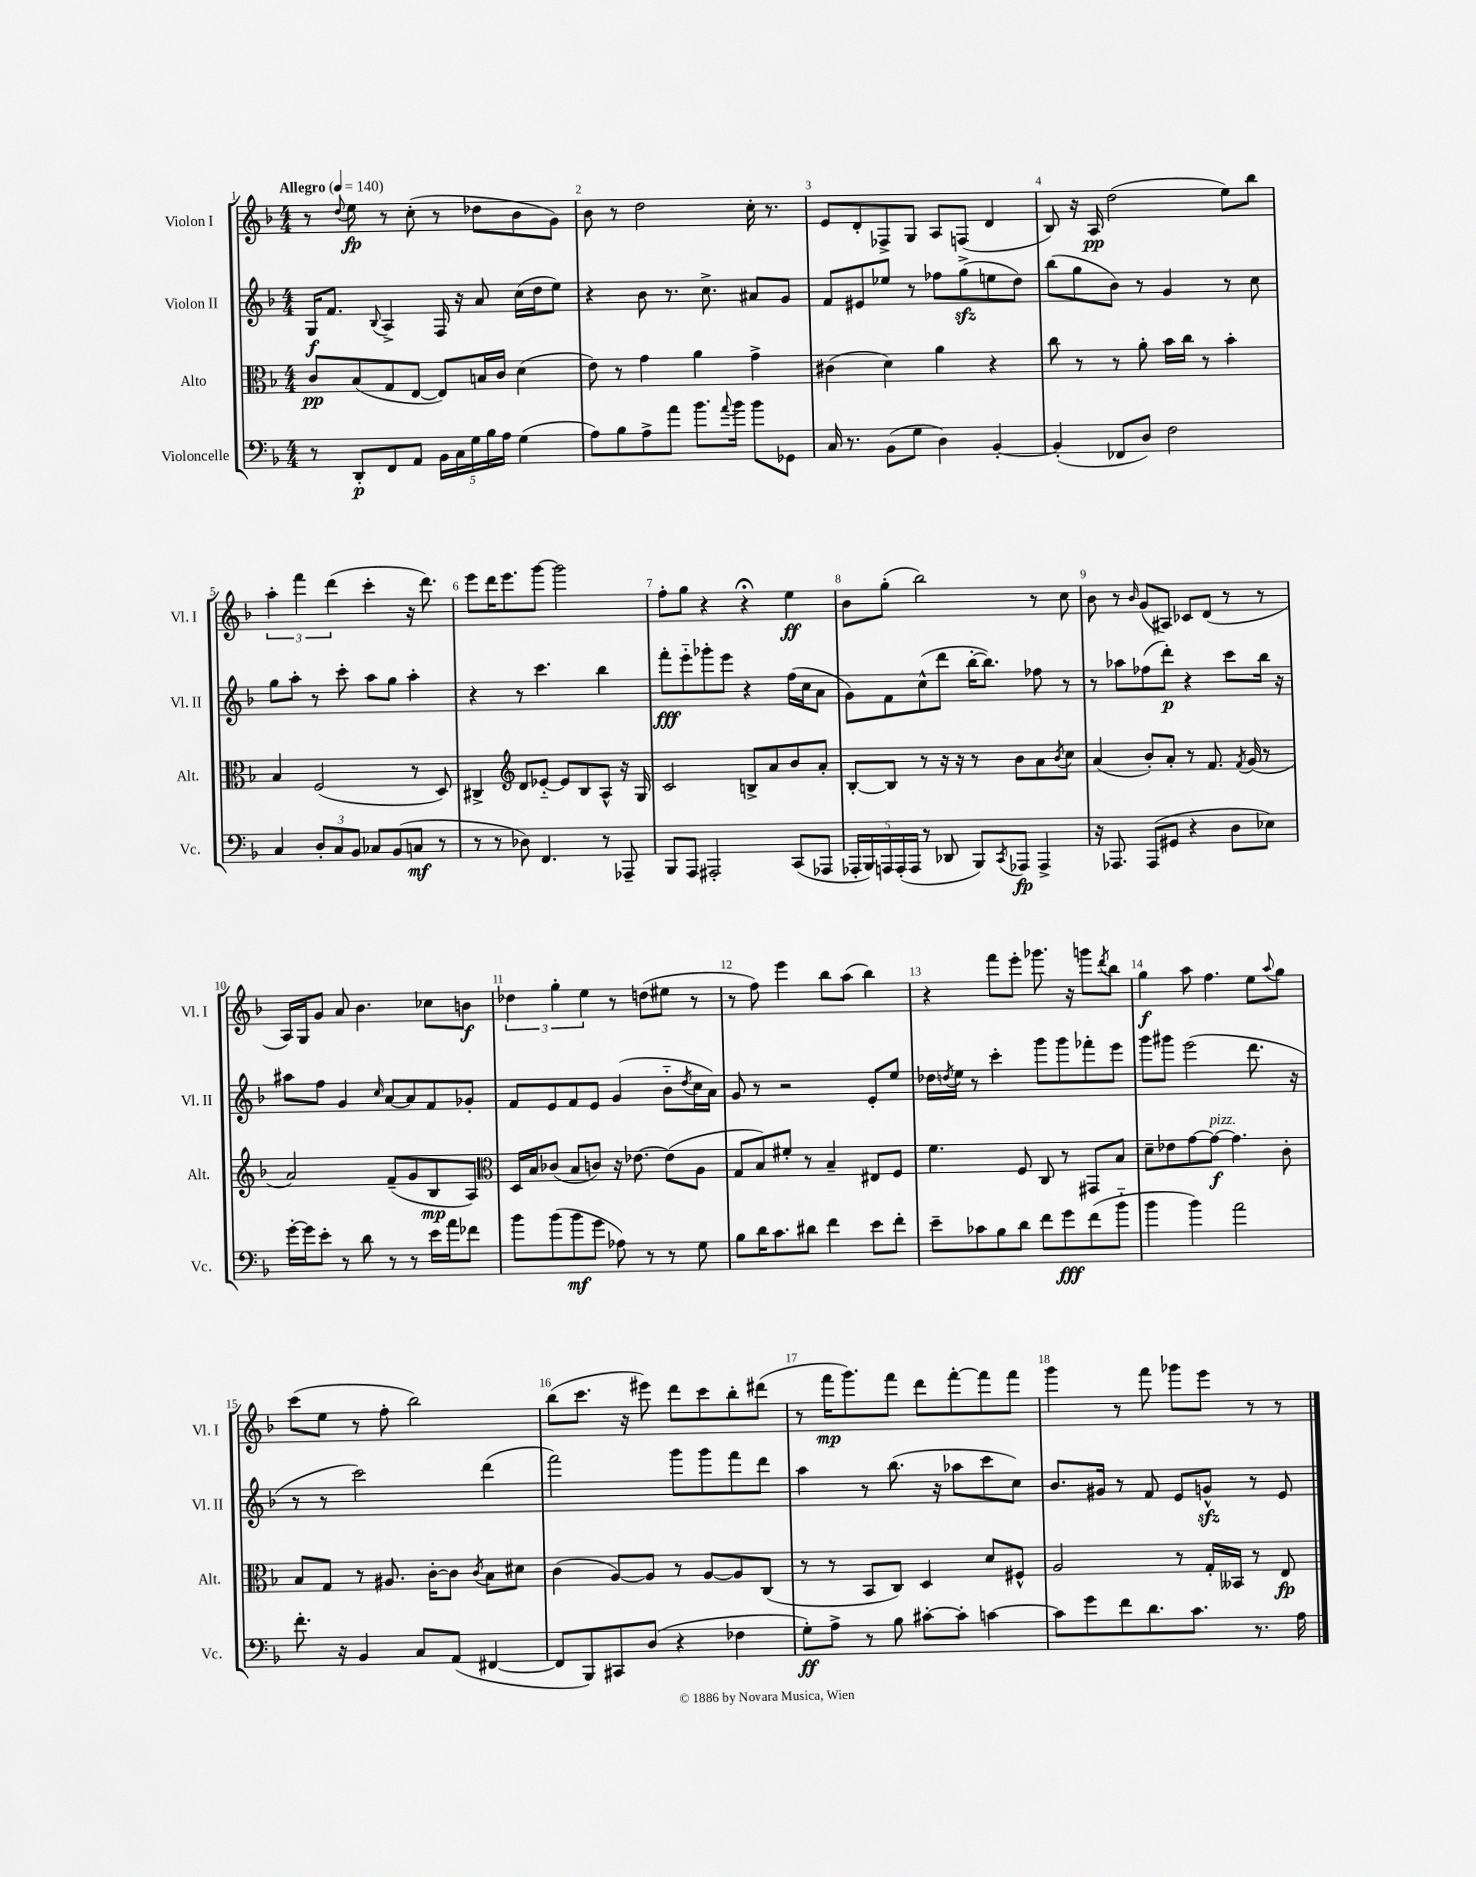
<<
\new StaffGroup <<
\new Staff = "s0" \with { instrumentName = "Violon I" shortInstrumentName = "Vl. I" } {
    \clef treble \key f \major \numericTimeSignature \time 4/4 \tempo "Allegro" 4 = 140
    r8 \appoggiatura { d''8 } e''8\fp r8 c''8-.( r8 des''8 bes'8 g'8) |
    bes'8 r8 d''2 c''16-. r8. |
    e'8 d'8-. fes8-> g8 a8 f8( d'4 |
    bes8) r16 a16\pp d''2( e''8) bes''8 |
    \tuplet 3/2 { a''4-. f'''4 d'''4( } c'''4-. r16 d'''8.) |
    e'''8 d'''16 e'''8. g'''8~ g'''2 |
    f''8-. g''8 r4 r4\fermata e''4\ff |
    bes'8 g''8-.( bes''2) r8 c''8 |
    bes'8 r8 \grace { bes'16 } g'8( ais8) ces'8 d'8( r8 r8 |
    a16) g16 g'8 a'8 bes'4. ces''8 b'8\f |
    \tuplet 3/2 { des''4 g''4-. e''4 } r8 d''8( eis''8 r8 |
    r8 f''8) e'''4 bes''8 a''8( bes''4) |
    r4 f'''8 e'''8-. ges'''8. r16 g'''8 \acciaccatura { d'''8 } bes''8 |
    g''4\f a''8 f''4. e''8 \appoggiatura { a''8 } g''8 |
    c'''8( e''8 r8 f''8-. bes''2) |
    bes''8( c'''8. r16 eis'''8) d'''8 c'''8 bes''8-. dis'''8( |
    r8 f'''16\mp g'''8.) f'''8 d'''8 f'''8~-. f'''8 f'''8 |
    g'''4 r8 f'''8 ges'''8 e'''8 r8 r8 \bar "|." |
}
\new Staff = "s1" \with { instrumentName = "Violon II" shortInstrumentName = "Vl. II" } {
    \clef treble \key f \major \numericTimeSignature \time 4/4
    g16\f f'8. \appoggiatura { bes8 } a4-> f16 r16 a'8 c''16( d''16 e''8) |
    r4 bes'8 r8. c''8.-> ais'8 g'8 |
    f'8 eis'8 ees''8 r8 fes''8 g''8->\sfz( e''8 d''8) |
    bes''8( g''8 bes'8) r8 g'4 r8 c''8 |
    g''8 a''8-. r8 c'''8-. a''8 g''8 a''4-. |
    r4 r8 c'''4. bes''4 |
    f'''8-.\fff e'''8-_ ges'''8-. e'''8 r4 f''16( c''16 a'8 |
    g'8) f'8 c''8-^( d'''8 bes''16~-. bes''8.) fes''8 r8 |
    r8 aes''8 fes''8( d'''8-.\p) r4 c'''8 bes''16 r16 |
    ais''8 f''8 g'4 \grace { c''16 } a'8~ a'8 f'8 ges'8-. |
    f'8 e'8 f'8 e'8 g'4( bes'8-_ \acciaccatura { d''8 } c''16 a'16) |
    g'8 r8 r2 e'8-. e''8 |
    des''16 \acciaccatura { d''8 } e''16 r8 c'''4-. g'''8 g'''8 fes'''8-. e'''8 |
    g'''8 gis'''8 e'''2( d'''8. r16 |
    r8 r8 c'''2) d'''4( |
    f'''2) g'''8 g'''8 f'''8 d'''8 |
    a''4 r8 bes''8.( r16 aes''8 c'''8 c''8) |
    bes'8. gis'16 r8 f'8 e'8 g'8-^\sfz r8 e'8 \bar "|." |
}
\new Staff = "s2" \with { instrumentName = "Alto" shortInstrumentName = "Alt." } {
    \clef alto \key f \major \numericTimeSignature \time 4/4
    c'8\pp bes8( g8 e8~ e8) b16 c'16 d'4( |
    e'8) r8 g'4 a'4 g'4-> |
    cis'4( d'4) a'4 r4 |
    c''8 r8 r8 a'8-. bes'16 c''16 r8 bes'4-. |
    bes4 f2( r8 d8) |
    cis4-> \clef treble d'8 ees'8~-_ ees'8 bes8 a8-^ r16 g16 |
    c'2 b8-> a'8 bes'8 a'8-. |
    bes8~-. bes8 r8 r16 r16 r8 bes'8 a'8 \acciaccatura { bes'8 } c''8 |
    a'4( bes'8-.) a'8-. r8 f'8. \acciaccatura { f'8 } g'16( r8 |
    a'2) f'8--( g'8 bes8\mp a8) |
    \clef alto d16 bes16 ces'8( bes8 c'8) r16 ees'8.~ ees'8( a8 |
    g8 bes8) fis'8-. r8 bes4-- eis8 f8 |
    f'4. f8 c8 r8 gis,8 bes8 |
    d'8-- ees'8 g'8~ g'8~\f^\markup { \italic "pizz." } g'4. c'8-. |
    bes8 g8 r8 ais8. c'16~-. c'8 \acciaccatura { c'8 } bes8 dis'8 |
    c'4( a8~) a8 r8 a8~ a8 c8( |
    r8 r8 bes,8 c8) d4 d'8 fis8-^ |
    a2 r8 g16-. beses,16 r8 e8\fp \bar "|." |
}
\new Staff = "s3" \with { instrumentName = "Violoncelle" shortInstrumentName = "Vc." } {
    \clef bass \key f \major \numericTimeSignature \time 4/4
    r8 d,8-.\p f,8 a,8 \tuplet 5/4 { bes,16 c16 g16 bes16 a16 } g4( |
    a8) bes8 a8-> a'8 bes'8. \appoggiatura { a'8 } bes'16 bes'8 ges,8 |
    c16 r8. bes,8( g8 d4) bes,4~-. |
    bes,4-.( fes,8 d8) f2 |
    c4 \tuplet 3/2 { d8-. c8 bes,8 } ces8 bes,8( c8\mf r8 |
    r8 r8 des8) f,4. r8 aes,,8-- |
    bes,,8 a,,8 ais,,2-. c,8( aes,,8 |
    \tuplet 5/4 { aes,,16-. bes,,16) a,,16 a,,16-.( a,,16 } r8 des,8 bes,,8) \acciaccatura { c,8 } aes,,8\fp aes,,4-> |
    r16 aes,,8. aes,,8( gis,8 r4 d8 ees8) |
    g'16~-. g'16 e'8-. r8 d'8 r8 r8 e'16 a'16 fes'8 |
    bes'8 bes'8( bes'8\mf g'8 aes8) r8 r8 g8 |
    bes8 d'16 c'8. dis'8 f'4 e'8 f'8-. |
    e'8-- ces'8 bes8 d'8 f'8 g'8\fff f'8( bes'8-_ |
    bes'4 bes'4) a'2 |
    f'8.-. r16 bes,4 c8 a,8( fis,4~ |
    fis,8 bes,,8) cis,8 d8( r4 fes4 |
    g8-.\ff) a8-> r8 bes8 cis'8~-. cis'8-. c'4~ |
    c'8 g'8 f'8 d'8. c'8. r8. a16 \bar "|." |
}
>>
>>
\layout { \context { \Score \override BarNumber.break-visibility = ##(#f #t #t) barNumberVisibility = #all-bar-numbers-visible } }
